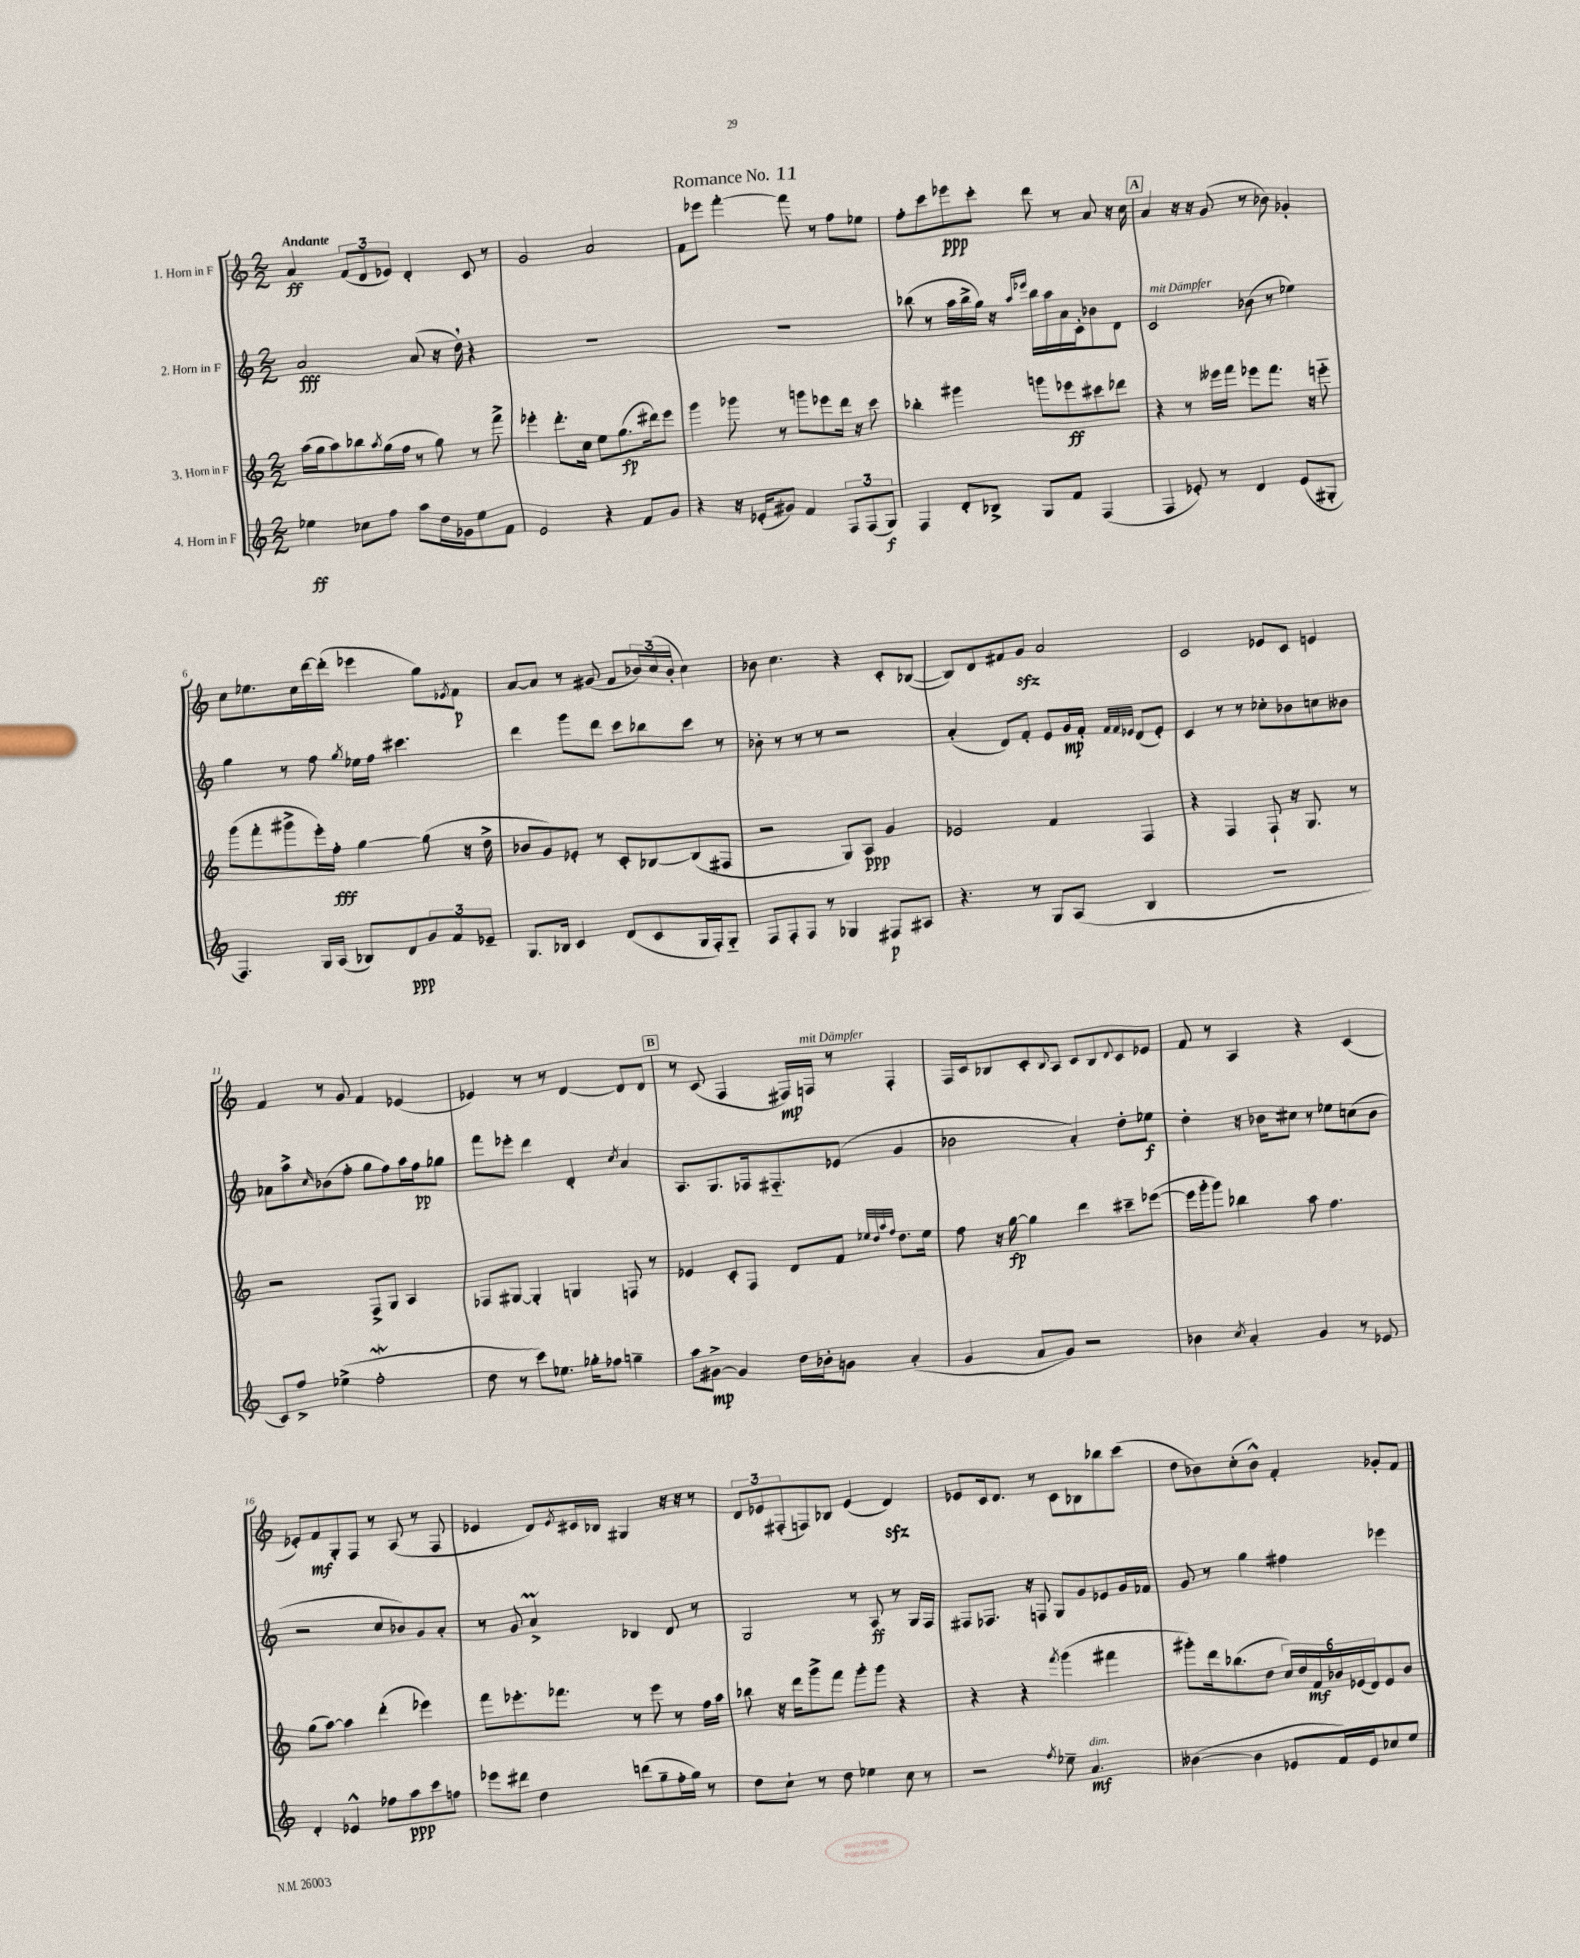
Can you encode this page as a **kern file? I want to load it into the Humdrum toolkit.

**kern	**kern	**kern	**kern
*staff4	*staff3	*staff2	*staff1
*clefG2	*clefG2	*clefG2	*clefG2
*k[]	*k[]	*k[]	*k[]
*M2/2	*M2/2	*M2/2	*M2/2
4ee-	(16aa	2a	4a
.	16gg	.	.
.	8aa)	.	.
8cc-	8bb-	.	(12f
.	.	.	12d
.	8qaa	.	.
8ff	(16gg	.	.
.	.	.	12e-)
.	16ff	.	.
8aa	8r	(8a	4d'
16dd	8gg)	16r	.
16g-	.	16dd)	.
8ee-	8r	4r	8c
8f	8fff^	.	8r
=	=	=	=
2e	4eee-'	1r	2g
.	8.ddd'	.	.
.	16cc	.	.
4r	8ee	.	2a
.	(8.gg	.	.
8f	.	.	.
.	16ddd#)	.	.
8g	8eee-	.	.
=	=	=	=
4r	4ggg	1r	8f
.	.	.	8eee-
16r	8ggg-	.	[4fff'
(16e-'	.	.	.
8g#)	8r	.	.
4f	8ggg	.	8fff]
.	8eee-	.	8r
12F	16ddd	.	8ff
.	16r	.	.
(12F	.	.	.
.	8ccc	.	8ee-
12G)	.	.	.
=	=	=	=
4F	4bb-'	(8bb-	8ff'
.	.	8r	8ccc
8d'	4ggg#	16aa	8eee-
.	.	16bb-^	.
8B-^	.	16gg)	8ccc'
.	.	16r	.
.	.	16qqaa	.
.	.	16qqeee-	.
8G	8ggg	16bb-	8ddd
.	.	16aa	.
8f	8eee-	16a	8r
.	.	16c'	.
(4F	8ccc#	8b-	8a
.	8ddd-	8d	16r
.	.	.	16cc
=	=	=	=
4F	4r	2c	4a
8e-')	8r	.	16r
.	.	.	16r
8r	16eee--	.	(8g
.	16fff	.	.
4d	8eee-	(8b-	8r
.	8.fff	8r	8b-)
(8e-	.	4ee-)	4g-'
.	16r	.	.
8G#'	8eee'~	.	.
=	=	=	=
4.F)	(8ggg	4gg	8cc
.	8fff'	.	8.ee-
.	8ggg#^	8r	.
.	.	.	16cc
16G	16eee')	8ff	[16ddd
(16A	16ff'	.	(16ddd']
.	.	8qgg	.
8B-)	[4gg	16ee-	4eee-
.	.	16ff	.
8d	.	4.ccc#	.
12g	(8gg]	.	8gg)
12f	.	.	.
.	.	.	8qe-
.	16r	.	8f
12e-~	.	.	.
.	16dd^	.	.
=	=	=	=
8.G	8b-	4ddd	[8a
.	8g)	.	8a]
16B-	.	.	.
4c	8e-'	8ggg	8r
.	8r	8ddd	(8g#
(8d	8c'	8ccc	8f
8c	[8B-	8bb-	24b-)
.	.	.	(24cc
.	.	.	24b-'
16G	(8B-]	8ccc	4cc)
16F')	.	.	.
8G'~	8F#	8r	.
=	=	=	=
8F	2r	8b-'	8b-
8F'	.	8r	4.cc
8F	.	8r	.
8r	.	8r	.
4G-	8G)	2r	4r
.	8A	.	.
8F#	4g	.	8c'
8A#	.	.	([8B-
=	=	=	=
4.r	2e-	(4a'	8B-])
.	.	.	8d
.	.	8d)	8f#
8r	.	8f'	8g
8G	4f	8e	2a
(8A	.	16g	.
.	.	16f'	.
.	.	32qqf	.
.	.	32qqf	.
.	.	32qqe-	.
4B	4F	(8d	.
.	.	8e-')	.
=	=	=	=
1r	4r	4c	2c
.	4F	8r	.
.	.	8r	.
.	8F`	8cc-'	8e-
.	16r	8b-	8c
.	8.G	.	.
.	.	8cc	4e
.	8r	8b--	.
=	=	=	=
8c)	2r	8a-	4f
8ff^	.	8aa^	.
.	.	16qqcc	.
(4ee-^	.	(8b-	8r
.	.	8ff'	8g
2ff'	8F^	8gg	4f
.	8G	8ff)	.
.	4A	16aa	(4e-
.	.	16ff	.
.	.	8gg-	.
=	=	=	=
8dd	8F-	8fff	4e-)
8r	[8G#	8eee-'	.
8ccc)	4G#']	4ddd	8r
8.ee-	.	.	8r
.	4G	4d'	[4d
16gg-'	.	.	.
8ff-	.	.	.
.	.	8qcc	.
4gg~	8F	4a	8d]
.	8r	.	8d
=	=	=	=
8aa	4e-	8.A	8r
[8g#^	.	.	(8c
.	.	8.G	.
4g#]	8c'	.	4F
.	8F	16F-	.
.	.	8.F#'~	.
16dd	8d	.	16F#)
16b-'	.	.	16F
8g	8f	(8e-	8r
.	32qqee-	.	.
.	32qqdd	.	.
.	32qqaa	.	.
.	32qqff	.	.
(4a'	8.dd	4g	4F'
.	16ee-	.	.
=	=	=	=
4g	8ff	2b-	16F
.	.	.	16c
.	16r	.	8B-
.	[16gg	.	.
8a	4gg]	.	8c'
.	.	.	8qqB-
8g)	.	.	8A
2r	4ddd	4a')	8c
.	.	.	8B-
.	.	.	8qqd
.	8ccc#~	8dd'	8c
.	([8eee-	8ee-	8e-
=	=	=	=
4b-	16eee-]	4dd'	8f
.	16ggg'	.	.
.	8ggg)	.	8r
8qcc	.	.	.
4a'	4bb-	16r	4A
.	.	16b-	.
.	.	8cc#	.
4g	8aa	8r	4r
.	4.ff	8ee-	.
8r	.	(8cc	(4c
8e-	.	8b-	.
=	=	=	=
4d'	(8gg	2r	8e-')
.	[8aa)	.	8f
4e-^^	4aa]	.	8G'
.	.	.	8F
8ff-	(4ddd'	8cc	8r
8aa	.	8b-)	(8A
8ccc	4eee-)	8g	8r
8ff	.	8a'	8F
=	=	=	=
8eee-	8fff	8r	4e-
8ddd#	8.eee-'	8g	.
4dd	.	4a^	8d)
.	8.fff-	.	.
.	.	.	8qe-
.	.	.	16c#
.	.	.	16B-
(8ddd	8r	4B-	4G#
8gg~	8eee-	.	.
16ff'	8r	8d	16r
16gg)	.	.	16r
8r	16ff	8r	8r
.	16aa	.	.
=	=	=	=
8dd	8bb-	2G	12d
.	.	.	12e-
8cc`	16r	.	.
.	.	.	(12F#'
.	16ddd	.	.
8r	8ggg^	.	8F)
8dd	8fff	.	8B-
4ee-	8ggg'	8r	(4e-
.	8ggg	8A	.
8cc	4r	8r	4d)
8r	.	16G	.
.	.	16F	.
=	=	=	=
2r	4r	8F#	8e-
.	.	8.F-	16c
.	.	.	8.d
.	4r	.	.
.	.	16r	.
.	.	8F	8r
8qff	8qfff	.	.
8ee-~	(4ggg	8G	8c
4.a	.	8g	8B-
.	4fff#	8e-	8bb-
.	.	16g	(8ccc
.	.	16f-	.
=	=	=	=
([4b--	8ggg#')	8g	8dd
.	16ddd	8r	8b-)
.	(8.bb-	.	.
4b--]	.	4gg	(8cc'
.	8dd	.	8b-^^)
8e-	24cc)	4ff#	4f'
.	24dd	.	.
.	24f	.	.
16f)	24b-	.	.
.	(24e-	.	.
16e-	.	.	.
.	24d)	.	.
8cc-	8e-	4eee-	8g-'
8ee	8b-	.	8f
==	==	==	==
*-	*-	*-	*-
